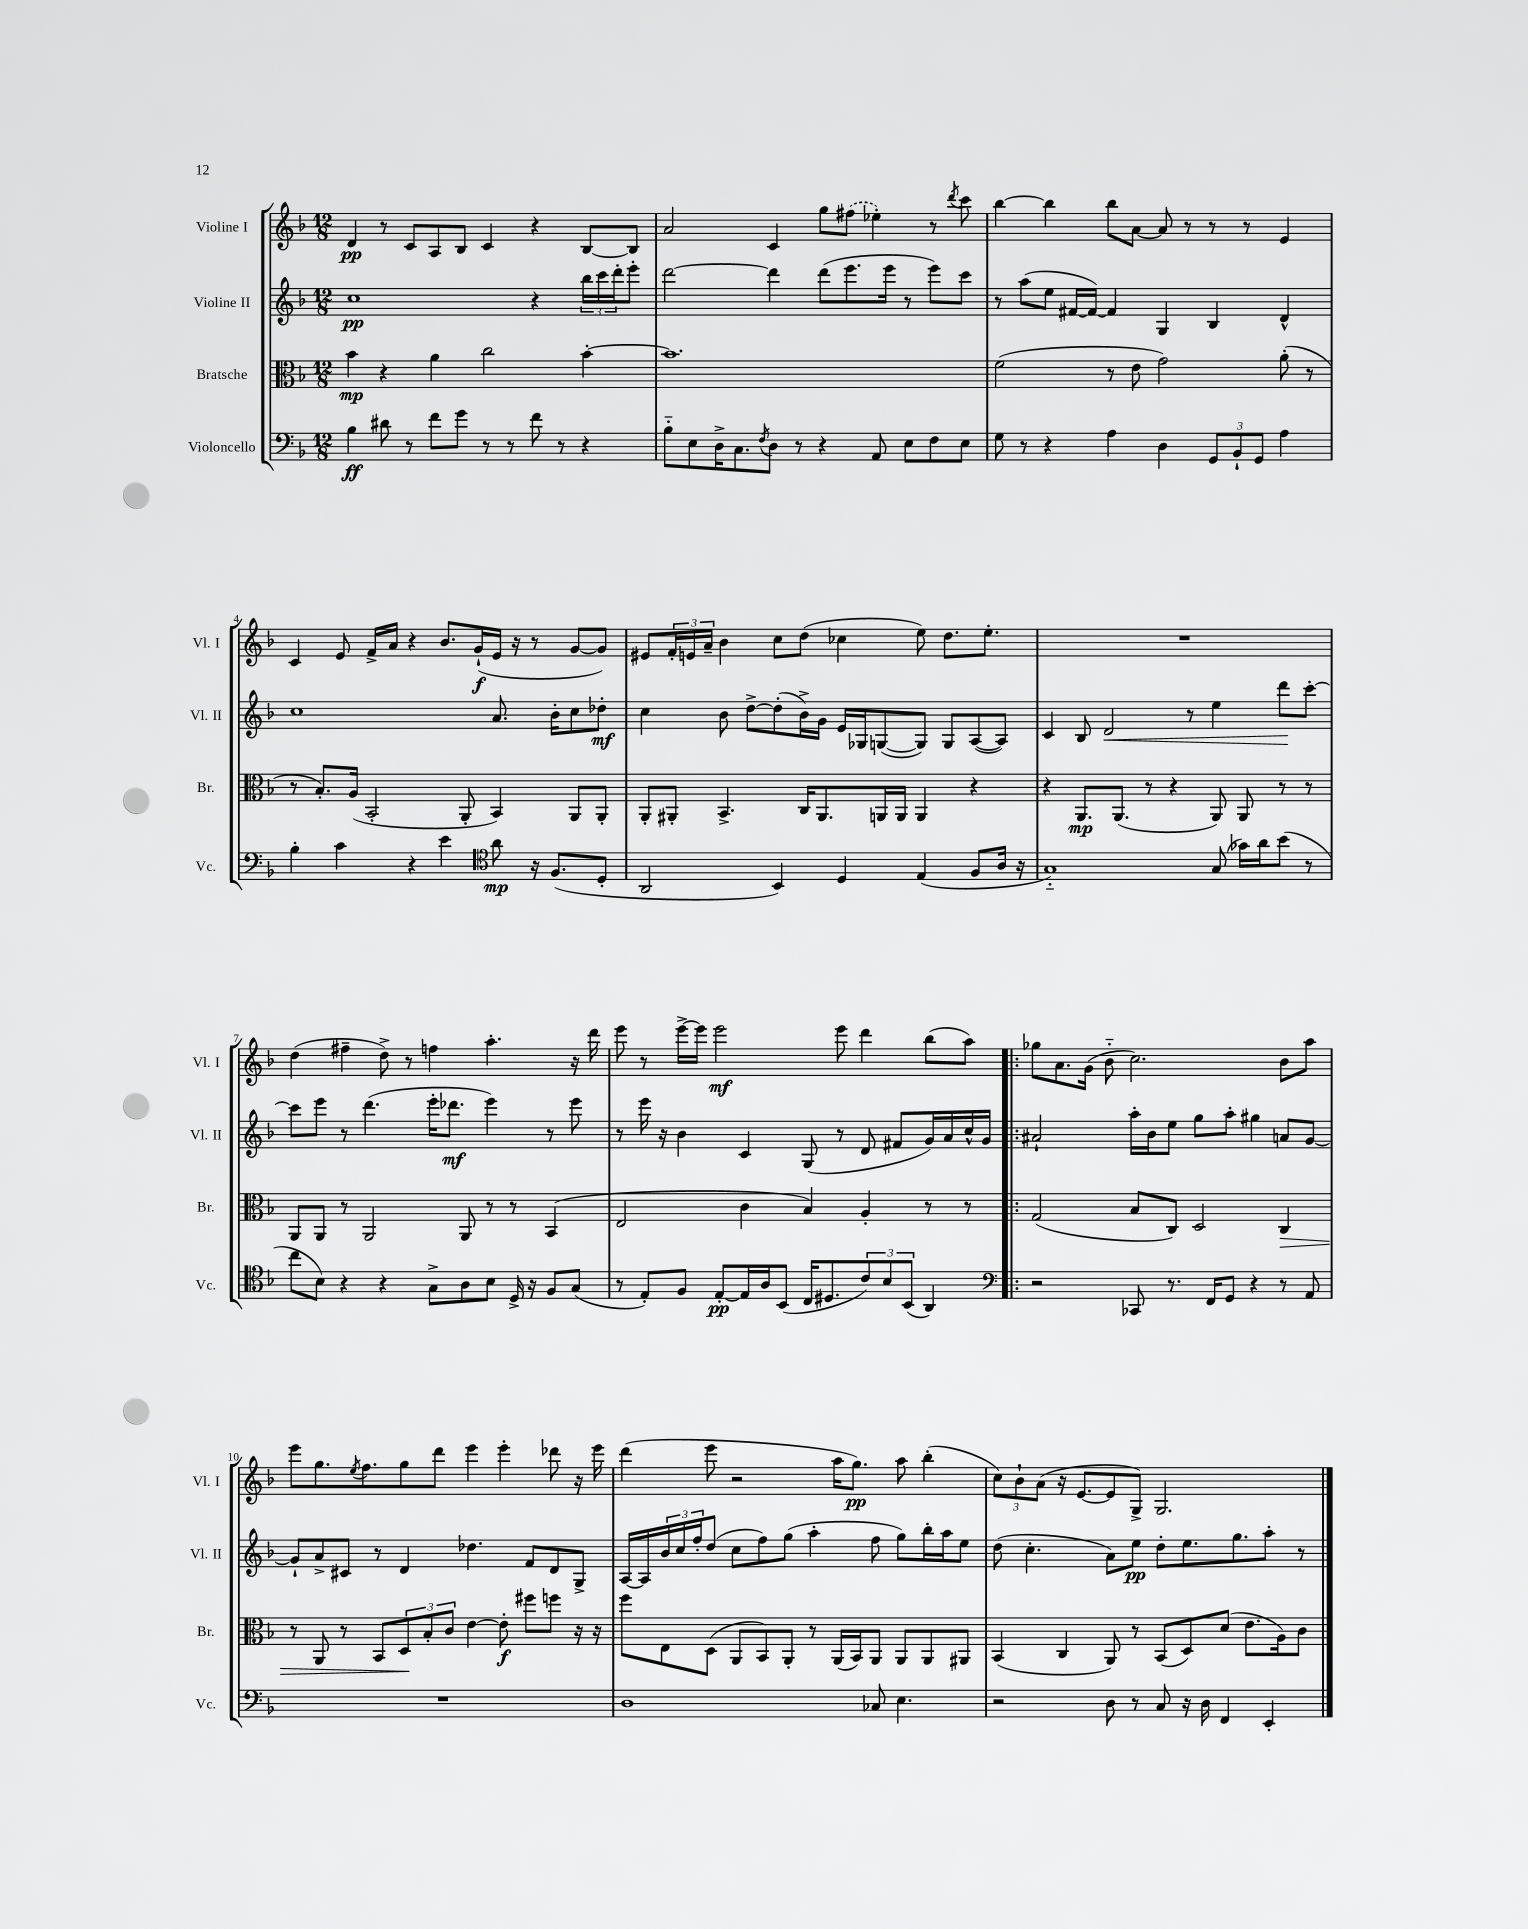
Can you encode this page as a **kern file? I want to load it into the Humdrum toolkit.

**kern	**dynam	**kern	**dynam	**kern	**dynam	**kern	**dynam
*part4	*part4	*part3	*part3	*part2	*part2	*part1	*part1
*staff4	*staff4	*staff3	*staff3	*staff2	*staff2	*staff1	*staff1
*I"Violoncello	*	*I"Bratsche	*	*I"Violine II	*	*I"Violine I	*
*I'Vc.	*	*I'Br.	*	*I'Vl. II	*	*I'Vl. I	*
*clefF4	*	*clefC3	*	*clefG2	*	*clefG2	*
*k[b-]	*	*k[b-]	*	*k[b-]	*	*k[b-]	*
*M12/8	*	*M12/8	*	*M12/8	*	*M12/8	*
=1	=1	=1	=1	=1	=1	=1	=1
4B-\	ff	4b-\	mp	1cc	pp	4d/	pp
8d#X\	.	4r	.	.	.	8r	.
8r	.	.	.	.	.	8c/L	.
8f\L	.	4a\	.	.	.	8A/	.
8g\J	.	.	.	.	.	8B-/J	.
8r	.	2cc\	.	.	.	4c/	.
8r	.	.	.	.	.	.	.
8f\	.	.	.	4r	.	4r	.
8r	.	.	.	.	.	.	.
4r	.	[4b-'\	.	24bb-\LL	.	[8B-/L	.
.	.	.	.	24ccc\	.	.	.
.	.	.	.	24ddd'\J	.	.	.
.	.	.	.	8eee'\J	.	8B-/J]	.
=2	=2	=2	=2	=2	=2	=2	=2
8B-\L	.	1.b-]	.	[2ddd\	.	2a/	.
8E\	.	.	.	.	.	.	.
16D^\K	.	.	.	.	.	.	.
8.C\	.	.	.	.	.	.	.
8qF/	.	.	.	.	.	.	.
8D\J	.	.	.	4ddd\]	.	4c/	.
8r	.	.	.	.	.	.	.
4r	.	.	.	(8ddd\L	.	8gg\L	.
.	.	.	.	8.eee\	.	(8ff#X\J	.
8AA/	.	.	.	.	.	4ee-X'\)	.
.	.	.	.	16eee\Jk	.	.	.
8E\L	.	.	.	8r	.	.	.
8F\	.	.	.	8eee\L)	.	8r	.
.	.	.	.	.	.	8qddd/	.
8E\J	.	.	.	8ccc\J	.	8ccc\	.
=3	=3	=3	=3	=3	=3	=3	=3
8G\	.	(2f\	.	8r	.	[4bb-\	.
8r	.	.	.	(8aa\L	.	.	.
4r	.	.	.	8ee\J	.	4bb-\]	.
.	.	.	.	[16f#X/LL	.	.	.
.	.	.	.	16f#/JJ_)	.	.	.
4A\	.	8r	.	4f#/]	.	8bb-\L	.
.	.	8e\	.	.	.	[8a\J	.
4D\	.	2g\)	.	4G/	.	8a/]	.
.	.	.	.	.	.	8r	.
12GG/L	.	.	.	4B-/	.	8r	.
12BB-`/	.	.	.	.	.	.	.
.	.	.	.	.	.	8r	.
12GG/J	.	.	.	.	.	.	.
4A\	.	(8a'\	.	4d^^/	.	4e/	.
.	.	8r	.	.	.	.	.
!!LO:LB:g=z
=4	=4	=4	=4	=4	=4	=4	=4
4B-'\	.	8r	.	1cc	.	4c/	.
.	.	8.B-'/L)	.	.	.	.	.
4c\	.	.	.	.	.	8e/	.
.	.	(16A/Jk	.	.	.	.	.
.	.	2BB-'/	.	.	.	16f^/LL	.
.	.	.	.	.	.	16a/JJ	.
4r	.	.	.	.	.	4r	.
4e\	.	.	.	.	.	8.b-/L	.
.	.	8AA'/	.	.	.	.	.
.	.	.	.	.	.	(16g`/L	f
*clefC4	*	*	*	*	*	*	*
8a\	mp	4BB-/)	.	8.a/	.	16e/JJ	.
.	.	.	.	.	.	16r	.
16r	.	.	.	.	.	8r	.
(8.F/L	.	.	.	16b-'\KL	.	.	.
.	.	8AA/L	.	8cc\	.	[8g/L	.
8D'/J	.	8AA'/J	.	8dd-X'\J	mf	8g/J])	.
=5	=5	=5	=5	=5	=5	=5	=5
2AA/	.	8AA'/L	.	4cc\	.	8e#X/L	.
.	.	8AA#X'/J	.	.	.	24f'/L	.
.	.	.	.	.	.	24en/	.
.	.	.	.	.	.	24a~/JJ	.
.	.	4.BB-^/	.	8b-\	.	4b-\	.
.	.	.	.	[8dd^\L	.	.	.
4BB-/)	.	.	.	(8dd'\]	.	8cc\L	.
.	.	16C/KL	.	16b-^\L)	.	(8dd\J	.
.	.	8.AA#/	.	16g\JJ	.	.	.
4D/	.	.	.	16e/LL	.	4cc-X\	.
.	.	.	.	16G-X/J	.	.	.
.	.	16AAn/L	.	([8Gn/	.	.	.
.	.	16AA/JJ	.	.	.	.	.
(4E/	.	4AA/	.	8G/J])	.	8ee\)	.
.	.	.	.	8G/L	.	8.dd\L	.
8F/L	.	4r	.	([8A/	.	.	.
.	.	.	.	.	.	8.ee'\J	.
16A/Jk	.	.	.	8A/J])	.	.	.
16r	.	.	.	.	.	.	.
=6	=6	=6	=6	=6	=6	=6	=6
1G)	.	4r	.	4c/	.	1.r	.
.	.	8.AA/L	mp	8B-/	.	.	.
!	!	!	!	!	!LO:HP:b	!	!
.	.	.	.	2d/	<	.	.
.	.	(8.AA/J	.	.	.	.	.
.	.	8r	.	.	.	.	.
.	.	4r	.	.	.	.	.
.	.	.	.	8r	.	.	.
(8G/	.	8AA/)	.	4ee\	.	.	.
16g-X\LL)	.	8AA/	.	.	.	.	.
16a\J	.	.	.	.	.	.	.
(8b-\J	.	8r	.	8ddd\L	.	.	.
8r	.	8r	.	[8ccc'\J	[	.	.
!!LO:LB:g=z
=7	=7	=7	=7	=7	=7	=7	=7
8cc\L	.	8AA/L	.	8ccc\L]	.	(4dd\	.
8B-\J)	.	8AA/J	.	8eee\J	.	.	.
4r	.	8r	.	8r	.	4ff#X~\	.
.	.	2AA/	.	(4.ddd\	.	.	.
4r	.	.	.	.	.	8dd^\)	.
.	.	.	.	.	.	8r	.
8G^\L	.	.	.	16eee'\KL	.	4ffn\	.
.	.	.	.	8.ddd-X\J	mf	.	.
8A\	.	8AA/	.	.	.	.	.
8B-\J	.	8r	.	4eee\)	.	4.aa'\	.
16D^/	.	8r	.	.	.	.	.
16r	.	.	.	.	.	.	.
8F/L	.	(4BB-/	.	8r	.	.	.
(8G/J	.	.	.	8eee\	.	16r	.
.	.	.	.	.	.	16ddd\	.
=8	=8	=8	=8	=8	=8	=8	=8
8r	.	2E/	.	8r	.	8eee\	.
8E'/L)	.	.	.	16eee\	.	8r	.
.	.	.	.	16r	.	.	.
8F/J	.	.	.	4b-\	.	[16eee^\LL	.
.	.	.	.	.	.	16eee\JJ]	.
[8E'/L	pp	.	.	.	.	2eee\	mf
16E/L]	.	4c\	.	4c/	.	.	.
16A/J	.	.	.	.	.	.	.
(8BB-/J	.	.	.	.	.	.	.
16C/KL	.	4B-/)	.	(8G/	.	.	.
8.D#X/	.	.	.	.	.	.	.
.	.	.	.	8r	.	8eee\	.
12c/)	.	4A'/	.	8d/	.	4ddd\	.
12B-/	.	.	.	.	.	.	.
.	.	.	.	8f#X/L	.	.	.
(12BB-/J	.	.	.	.	.	.	.
4AA/)	.	8r	.	16g/L)	.	(8bb-\L	.
.	.	.	.	16a/	.	.	.
.	.	8r	.	16cc^^/	.	8aa\J)	.
.	.	.	.	16g/JJ	.	.	.
=9!|:	=9!|:	=9!|:	=9!|:	=9!|:	=9!|:	=9!|:	=9!|:
*clefF4	*	*	*	*	*	*	*
2r	.	(2G/	.	2a#X`/	.	8gg-X\L	.
.	.	.	.	.	.	8.a\	.
.	.	.	.	.	.	(16g\Jk	.
.	.	.	.	.	.	8b-\	.
8CC-X/	.	8B-/L	.	16aa'\LL	.	2.cc\)	.
.	.	.	.	16b-\J	.	.	.
8.r	.	8C/J)	.	8ee\J	.	.	.
.	.	2D/	.	8gg\L	.	.	.
16FF/KL	.	.	.	.	.	.	.
8GG/J	.	.	.	8aa'\J	.	.	.
4r	.	.	.	4gg#X\	.	.	.
!	!	!	!LO:HP:b	!	!	!	!
8r	.	4C/	>	8an/L	.	8b-\L	.
8AA/	.	.	.	[8g/J	.	8aa\J	.
!!LO:LB:g=z
=10	=10	=10	=10	=10	=10	=10	=10
1.r	.	8r	.	8g`/L]	.	8eee\L	.
.	.	8AA/	.	8a^/	.	8.gg\	.
.	.	8r	.	8c#X/J	.	.	.
.	.	.	.	.	.	8qee/	.
.	.	.	.	.	.	8.ff\	.
.	.	8BB-/L	.	8r	.	.	.
.	.	12D/	.	4d/	.	8gg\	.
.	.	12B-'/	]	.	.	.	.
.	.	.	.	.	.	8ddd\J	.
.	.	12c/J	.	.	.	.	.
.	.	[4e\	.	4.dd-X\	.	4eee\	.
.	.	8e'\]	f	.	.	4eee'\	.
.	.	8ff#X\L	.	8f/L	.	.	.
.	.	8ffn\J	.	8d/	.	8ddd-X\	.
.	.	16r	.	8G^/J	.	16r	.
.	.	16r	.	.	.	16eee\	.
=11	=11	=11	=11	=11	=11	=11	=11
1D	.	8ff\L	.	[16A/LL	.	(4ddd\	.
.	.	.	.	16A/]	.	.	.
.	.	8E\	.	24b-/	.	.	.
.	.	.	.	24cc/	.	.	.
.	.	.	.	24ff'/J	.	.	.
.	.	(8D\J	.	(8dd/J	.	8eee\	.
.	.	8AA/L	.	8cc\L	.	2r	.
.	.	8BB-/)	.	8ff\)	.	.	.
.	.	8AA'/J	.	(8gg\J	.	.	.
.	.	8r	.	4aa'\	.	.	.
.	.	(16AA/LL	.	.	.	16aa\KL	.
.	.	16BB-/J)	.	.	.	8.gg\J)	pp
8C-X/	.	8AA/J	.	8ff\	.	.	.
4.E\	.	8AA/L	.	8gg\L)	.	8aa\	.
.	.	8AA/	.	16bb-'\L	.	(4bb-'\	.
.	.	.	.	16aa\J	.	.	.
.	.	8AA#X/J	.	8ee\J	.	.	.
=12	=12	=12	=12	=12	=12	=12	=12
2r	.	(4BB-/	.	(8dd\	.	12cc\L)	.
.	.	.	.	.	.	12b-`\	.
.	.	.	.	4.cc'\	.	.	.
.	.	.	.	.	.	(12a\J	.
.	.	4C/	.	.	.	16r	.
.	.	.	.	.	.	[8.e/L	.
8D\	.	8AA/)	.	8a\L)	.	8e/]	.
8r	.	8r	.	8ee\J	pp	8G^/J)	.
8C/	.	(8BB-/L	.	8dd'\L	.	2.G/	.
16r	.	8D/)	.	8.ee\	.	.	.
16D\	.	.	.	.	.	.	.
4FF/	.	(8d/J	.	.	.	.	.
.	.	.	.	8.gg\	.	.	.
.	.	8.e\L	.	.	.	.	.
4EE'/	.	.	.	8aa'\J	.	.	.
.	.	16A\k)	.	.	.	.	.
.	.	8c\J	.	8r	.	.	.
==	==	==	==	==	==	==	==
*-	*-	*-	*-	*-	*-	*-	*-
